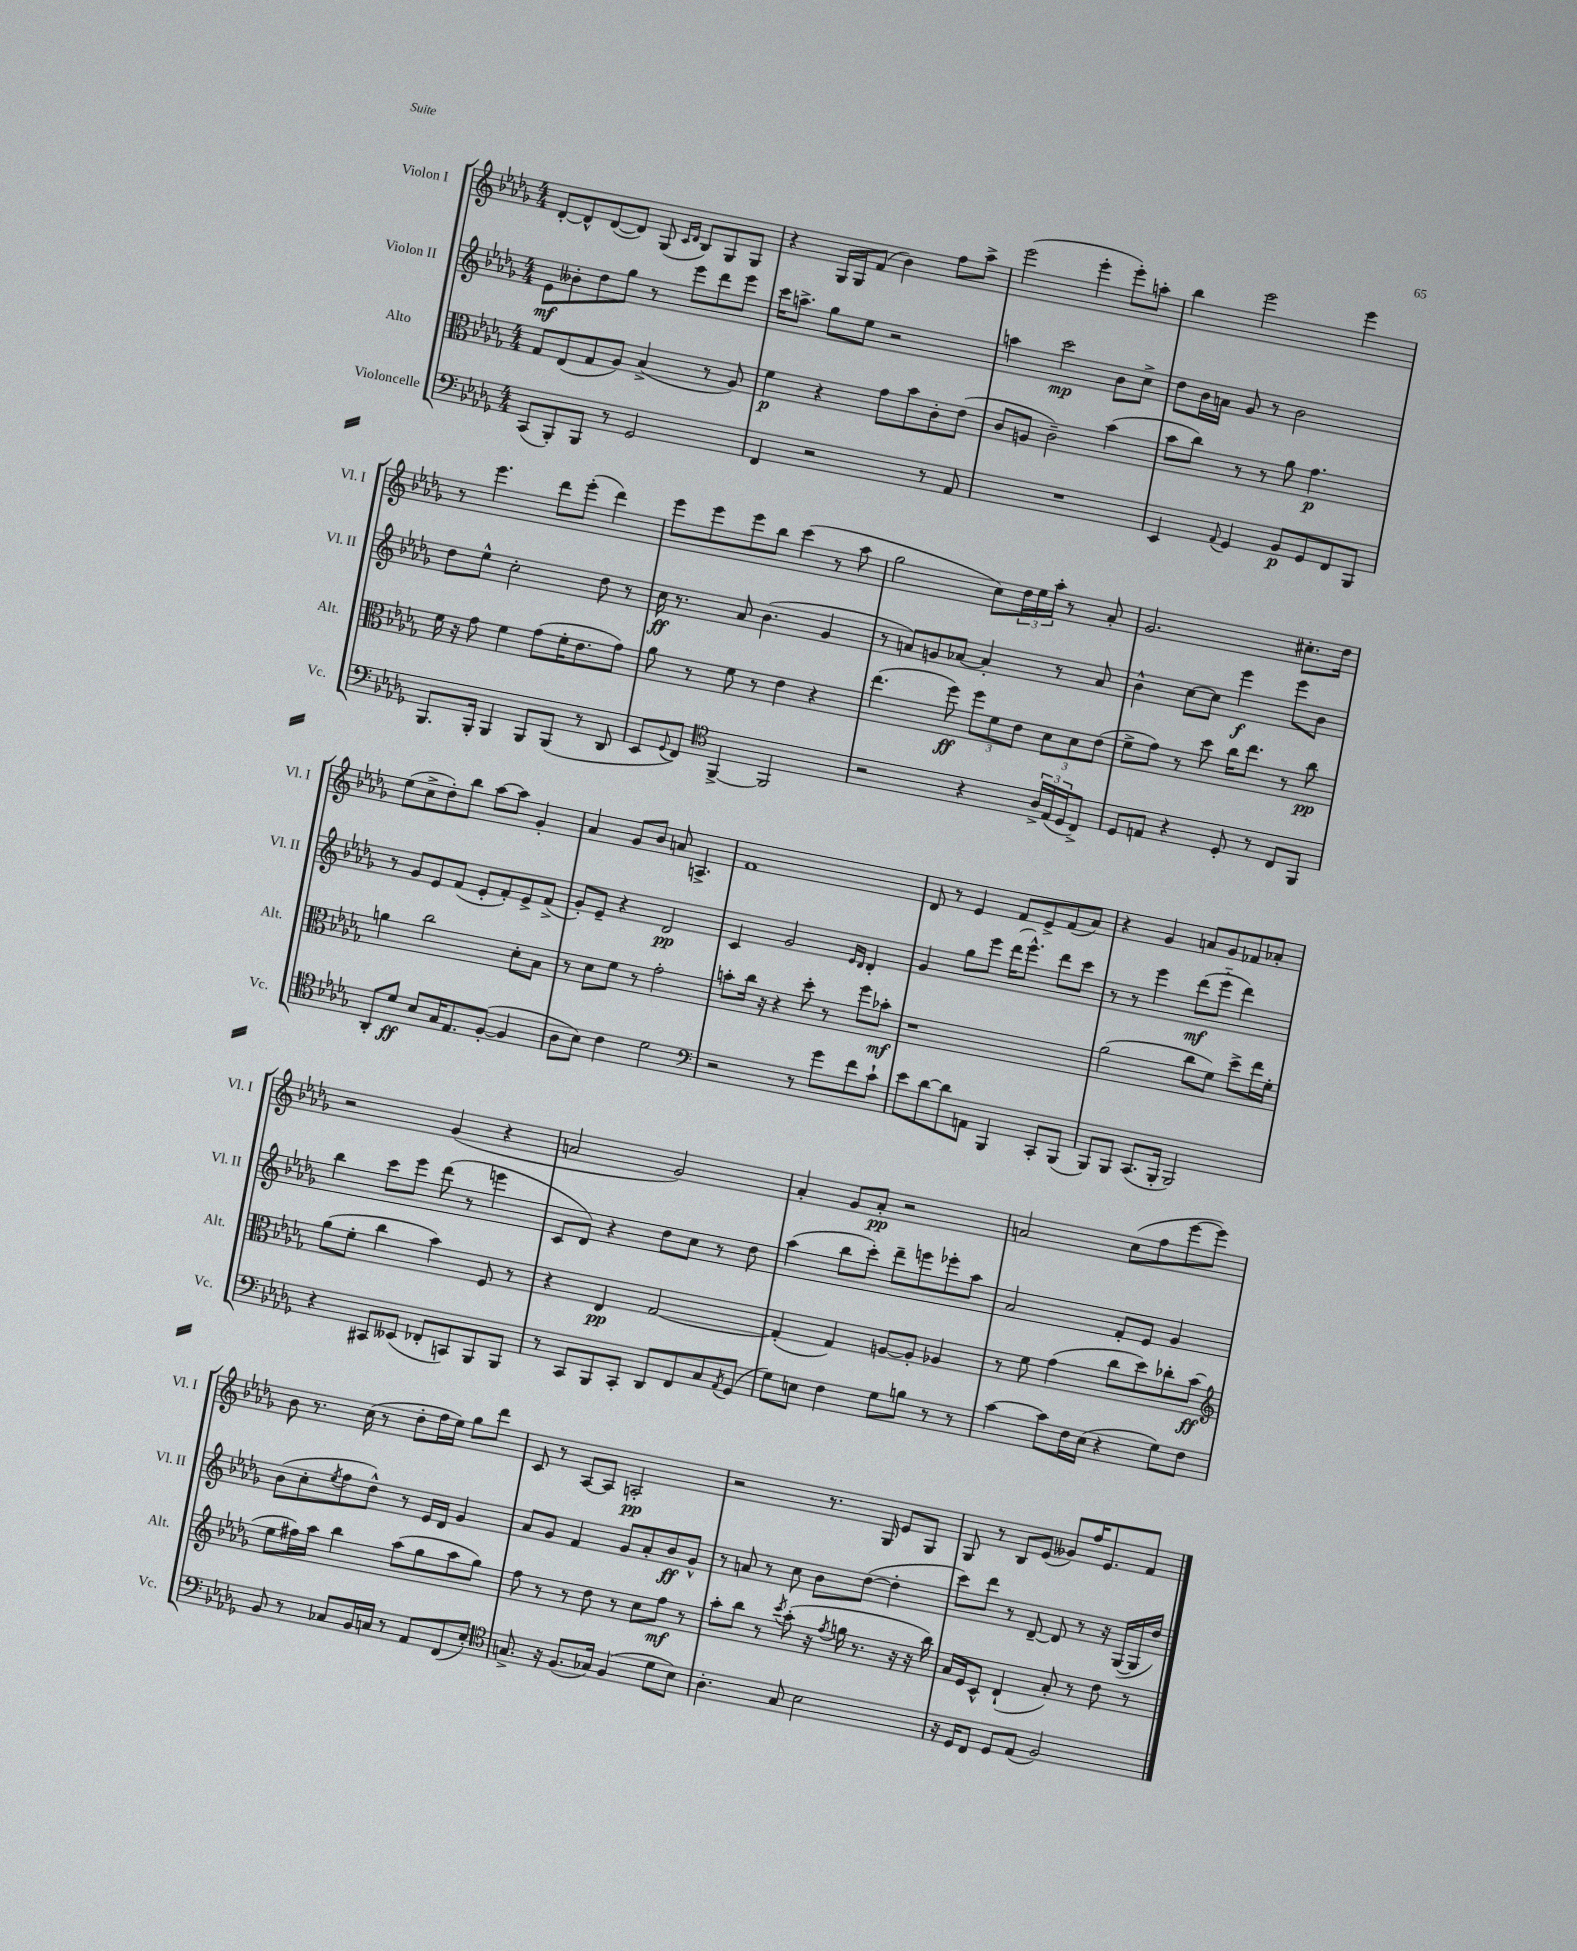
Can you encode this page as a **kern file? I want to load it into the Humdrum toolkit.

**kern	**kern	**kern	**kern
*staff4	*staff3	*staff2	*staff1
*clefF4	*clefC3	*clefG2	*clefG2
*k[b-e-a-d-g-]	*k[b-e-a-d-g-]	*k[b-e-a-d-g-]	*k[b-e-a-d-g-]
*M4/4	*M4/4	*M4/4	*M4/4
(8CC	8G-	8e-	[8d-'
8BBB-')	(8E-	8b--'	8d-^^]
8BBB-	8G-	8dd-	([8d-
8r	8A-)	8gg-	8d-])
2GG-	(4B-^	8r	(8G-
.	.	.	16qqc
.	.	.	16qqd-
.	.	8eee-	8B-)
.	8r	8ddd-	8G-
.	8A-)	8eee-	8G-
=	=	=	=
4FF	4f	16ccc	4r
.	.	8.aa^	.
2r	4r	8gg-	16G-
.	.	.	16G-
.	.	8ee-	(8f
.	8g-	2r	4b-)
.	8b-	.	.
8r	8c'	.	8ff
8AA-	(8e-	.	8aa-^
=	=	=	=
1r	8c	4aa	(2eee-
.	8A	.	.
.	2c~)	2ccc	.
.	.	.	4eee-'
.	(4b-	8b-	8eee-')
.	.	8cc^	8aa'
=	=	=	=
4EE-	8b-	8dd-	4bb-
.	8cc)	16b-	.
.	.	16a	.
8qqAA-	.	.	.
4GG-	8r	8g-	2eee-
.	8r	8r	.
8BB-	8a-	2b-	.
8GG-	4.g-	.	.
8FF	.	.	4eee-
8BBB-	.	.	.
=	=	=	=
8.BBB-	16f	8dd-	8r
.	16r	.	.
.	8g-	8ee-^^	4.eee-
16BBB-'	.	.	.
4BBB-	4f	2cc'	.
8BBB-	(8g-	.	8ddd-
(8BBB-	16f'	.	(8eee-'
.	8.e-	.	.
8r	.	8dd-	4ddd-)
8DD-	8g-)	8r	.
=	=	=	=
8EE-	8a-	16cc	8eee-
.	.	8.r	.
8qqGG-	.	.	.
8FF)	8r	.	8eee-
*clefC4	*	*	*
[4FF^	8f	8a-	8eee-
.	8r	(4.b-	8bb-
2FF]	4e-	.	(4ccc
.	4r	4g-	8r
.	.	.	8aa-
=	=	=	=
2r	(4.ee-	8r	2gg-
.	.	8a)	.
.	.	8g	.
.	8ff)	[8a-	.
4r	12ff	4a-']	8cc)
.	12f	.	.
.	.	.	24dd-
.	12e-	.	24ee-
.	.	.	24aa-'
24A-^	12d-	8r	8r
(24E-	.	.	.
24D-	12d-	.	.
8C^)	.	8a-	8a-'
.	(12e-	.	.
=	=	=	=
8D-	8f^	4b-^^	2.g-
8E	8g-)	.	.
4r	8r	[8cc	.
.	8dd-	8cc]	.
8D-'	16cc	4eee-	.
.	8.ee-	.	.
8r	.	.	.
8C	8r	8eee-	8.cc#'
8FF	8cc	8b-	.
.	.	.	16dd-
=	=	=	=
8AA-'	4a	8r	(8ee-
8d-	.	8g-	8cc^
8B-	2cc	8e-	8dd-')
16G-	.	(8f	8bb-
8.E-	.	.	.
.	.	8e-'	[8aa-
([8F'	.	8f')	8aa-]
4F]	8d-'	8e-^	4g-'
.	8B-	(8f^	.
=	=	=	=
8A-	8r	8g-')	4a-
8B-)	8d-	8e-~	.
4c	8f	4r	8g-
.	8r	.	8b-
2d-	2g-'	2d-	8a
.	.	.	4.A^
=	=	=	=
*clefF4	*	*	*
2r	8b'	4c	1f
.	16cc	.	.
.	16r	.	.
.	4r	2g-	.
8r	8dd-'	.	.
8g-	8r	.	.
.	.	16qqe-	.
.	.	16qqd-	.
8f	8ff	4d-'	.
8c`	8b-'	.	.
=	=	=	=
8e-	1r	4g-	8d-
[8d-	.	.	8r
8d-]	.	8gg-	4e-
8AA	.	8eee-	.
4BBB-	.	(16ddd-	8f
.	.	8.eee-^^)	.
.	.	.	8e-^
8CC'	.	8ddd-	(8f
(8BBB-	.	8ccc	8a-)
=	=	=	=
8BBB-)	(2a-	8r	4r
8BBB-	.	8r	.
(8.CC	.	4eee-	4g-
16BBB-'	.	.	.
2BBB-)	8cc	(8ddd-	8a
.	8f)	8eee-'~	8g-
.	8dd-^	4ddd-)	8f-
.	16ee-	.	8a-'
.	16f'	.	.
=	=	=	=
4r	(8a-	4bb-	2r
.	8f'	.	.
8CC#	4cc	8ccc	.
(8EE--	.	8eee-	.
8FF-'	4b-)	(8ddd-	(4g-
8CC)	.	8r	.
8BBB-	8F	4eee	4r
8BBB-	8r	.	.
=	=	=	=
8r	4r	8c	2a
8CC	.	8d-)	.
8BBB-	4E-	4r	.
8CC'	.	.	.
8DD-	[2G-	8dd-	2g-)
8FF	.	8cc	.
8C	.	8r	.
8qAA-	.	.	.
(8GG-	.	8dd-	.
=	=	=	=
8G-)	(4G-']	(4aa-	4a-'
8E	.	.	.
4F	4G-)	8bb-	8g-
.	.	8ccc')	8a-'
8G-	[8A	8ddd-~	2r
8B	8A']	8eee	.
8r	4A-	8eee-'	.
8r	.	8aa-	.
=	=	=	=
[4c	8r	2a-	2a
.	8f	.	.
8c]	(4g-	.	.
16F	.	.	.
(16E-	.	.	.
4r	8cc	8f'	(8cc
.	8dd-)	8e-	8ff
8G-)	8cc-'	4g-	[8eee-
8F	(8b-	.	8eee-])
=	=	=	=
*	*clefG2	*	*
8BB-	8ee-	(8b-	8b-
8r	16ff#)	8cc'	8.r
.	16aa-	.	.
.	.	8qee-	.
8C-	4bb-	8ff	.
.	.	.	(16cc
16BB-	.	8dd-^^)	8r
16C	.	.	.
8r	(8aa-	8r	8dd-'
8AA-	8gg-	16e-	16ff
.	.	16d-	16ee-)
(8FF	8aa-	4g-	8gg-
8E-')	8gg-)	.	8ddd-
=	=	=	=
*clefC4	*	*	*
8.G^	8ff	8a-	8c
.	8r	8g-	8r
16r	.	.	.
(8.F	8r	4f	[8A-
.	8dd-	.	8A-]
16G-)	.	.	.
(4F	8r	8g-	2A'
.	8cc	8a-'	.
8d-	8ff	8b-	.
8B-)	8r	8g-^^	.
=	=	=	=
4.A-'	8aa-'	8r	2r
.	8bb-	8a	.
.	8r	8r	.
.	8qccc	.	.
8G-	(8aa-'	8cc	.
2B-	16r	8b-	8.r
.	8qff	.	.
.	16gg	.	.
.	8.r	([8dd-	.
.	.	.	16G-
.	.	4dd-']	8e-
.	16r	.	.
.	16r	.	8G-
.	16bb-)	.	.
=	=	=	=
16r	16a-	8ccc)	8G-
16D-	16e-	.	.
8C	8c^^	8ddd-	8r
8D-	(4d-`	8r	8B-
(8E-	.	[8d-~	(8e-
2F)	8a-')	8d-]	8g--)
.	8r	8r	16ff
.	.	.	8.e-
.	8dd-	16r	.
.	.	([16G-	.
.	8r	16G-]	8f
.	.	16dd-)	.
==	==	==	==
*-	*-	*-	*-
